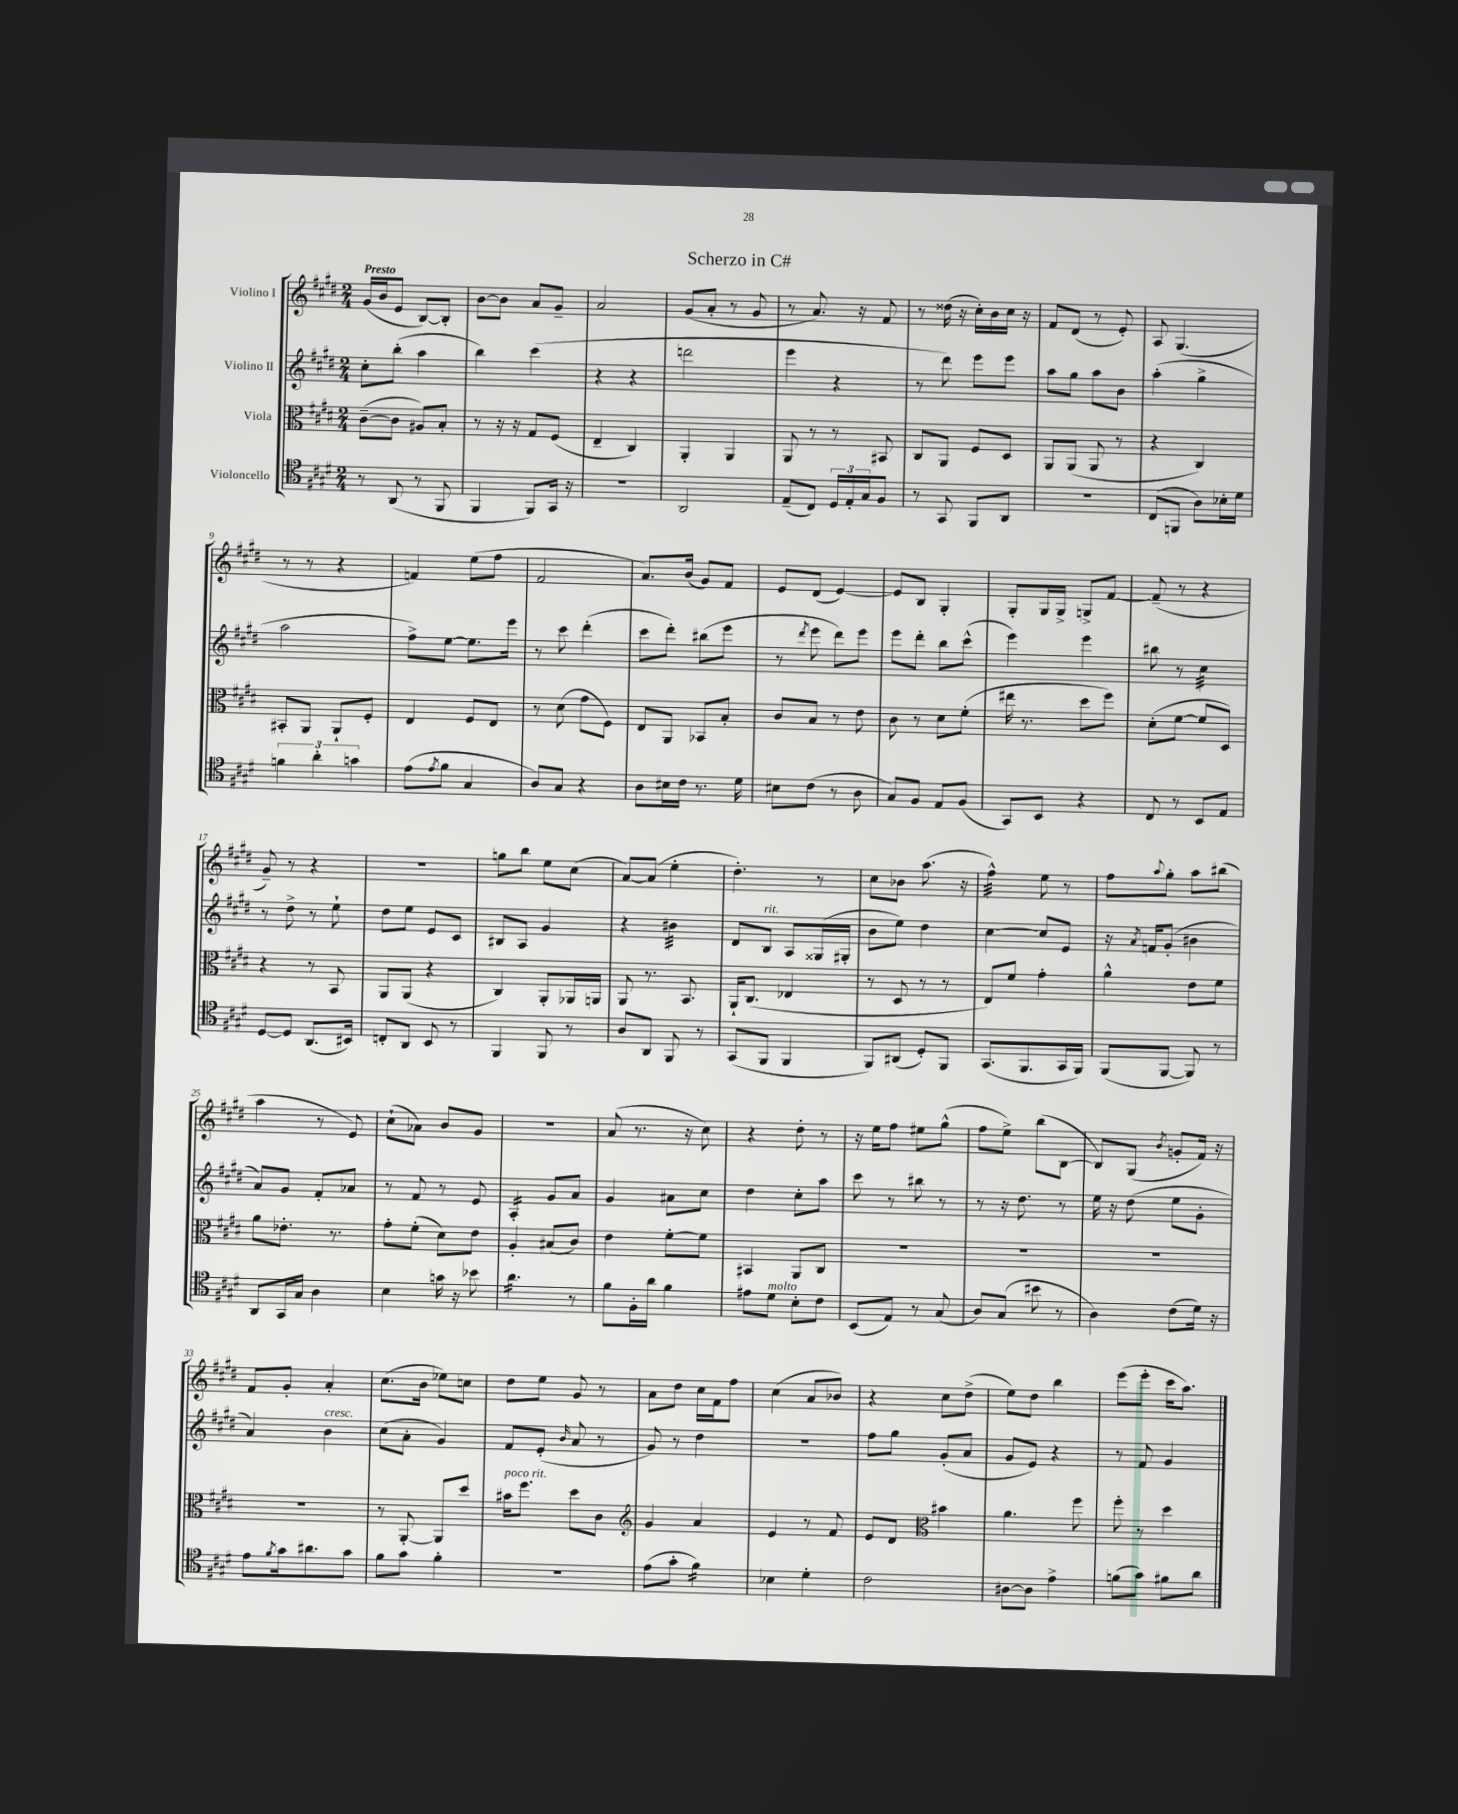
\header { title = "Scherzo in C#" }
<<
\new StaffGroup <<
\new Staff = "s0" \with { instrumentName = "Violino I" } {
    \clef treble \key e \major \numericTimeSignature \time 2/4 \tempo "Presto"
    gis'16( b'16 e'8 b8~) b8-. |
    b'8~ b'8 a'8 gis'8-- |
    a'2 |
    gis'8( a'8-. r8 gis'8 |
    r8 a'8.) r16 fis'8 |
    r8 disis''16( r16 cis''16-.) b'16 cis''16 r16 |
    fis'8 dis'8( r8 e'8-.) |
    a8 gis4.( |
    r8 r8 r4 |
    f'4) e''8( fis''8 |
    fis'2 |
    a'8.) b'16( gis'8) fis'8 |
    e'8 dis'8( e'4~) |
    e'8 b8 gis4-. |
    gis8-. gis16 gis16-> g8-> fis'8~ |
    fis'8--( r8 r4 |
    gis'8--) r8 r4 |
    R2 |
    g''8 b''8 e''8 cis''8( |
    a'8~) a'8( e''4-. |
    dis''4.-.) r8 |
    cis''8 bes'8 a''8.( r16 |
    fis''4:32-^) e''8 r8 |
    fis''8 \appoggiatura { a''8 } gis''8-. a''8 bis''8( |
    a''4 r8 e'8) |
    cis''8-!( aes'8) b'8 gis'8 |
    r2 |
    a'8( r8. r16 cis''8) |
    r4 dis''8-. r8 |
    r16 e''16 fis''8 eis''8 gis''8-^( |
    fis''8 e''8->) b''8( b8~ |
    b8) gis8( \acciaccatura { b'8 } g'8-. fis'16) r16 |
    fis'8 gis'8-. a'4-. |
    cis''8.( b'16 ees''8) c''8 |
    dis''8 e''8 gis'8 r8 |
    a'8 dis''8 cis''16 fis'16 fis''8 |
    cis''4( a'8 bes'8) |
    r4 cis''8 dis''8->( |
    e''8) dis''8 b''4 |
    e'''8( e'''8-. cis'''16 a''8.) \bar "|." |
}
\new Staff = "s1" \with { instrumentName = "Violino II" } {
    \clef treble \key e \major \numericTimeSignature \time 2/4
    cis''8-. b''8-.( a''4 |
    b''4) cis'''4( |
    r4 r4 |
    d'''2 |
    e'''4 r4 |
    r8 dis'''8) e'''8 e'''8 |
    a''8 gis''8 a''8 b'8 |
    a''4-.( gis''4-> |
    a''2 |
    fis''8->) e''8~ e''8. e'''16 |
    r8 cis'''8 dis'''4-.( |
    cis'''8 dis'''8-.) bis''8( e'''8 |
    r8 \acciaccatura { dis'''8 } e'''8 dis'''8) e'''8 |
    e'''8 dis'''8-. b''8 cis'''8-^( |
    e'''4) e'''4 |
    bis''8 r8 cis''4:32 |
    r8 dis''8-> r8 e''8-! |
    dis''8 e''8 e'8 cis'8 |
    bis8 a8 gis'4 |
    r4 bis'4:32 |
    dis'8 b8^\markup { \italic "rit." } a8 gisis16( gis16-. |
    b'8 e''8) dis''4 |
    cis''4~ cis''8 e'8 |
    r16 \acciaccatura { a'8 } f'16 gis'8-.( bis'4 |
    a'8) gis'8 fis'8-. aes'8 |
    r8 fis'8 r8 e'8 |
    a4:16-. gis'8 a'8 |
    gis'4 ais'8 cis''8 |
    dis''4 cis''8-. a''8 |
    cis'''8 r8 bis''8 r8 |
    r8 r16 dis''8. r8 |
    e''16 r16 dis''8( e''8 gis'8-. |
    a'4) b'4^\markup { \italic "cresc." } |
    cis''8( a'8-. gis'4) |
    fis'8 e'8-.( \grace { b'16 } a'8 r8 |
    gis'8) r8 dis''4 |
    r2 |
    fis''8 gis''8 gis'8-.( a'8 |
    gis'8 e'8) r4 |
    r8 fis'8 gis'4 \bar "|." |
}
\new Staff = "s2" \with { instrumentName = "Viola" } {
    \clef alto \key e \major \numericTimeSignature \time 2/4
    cis'8~--( cis'8 ais8) b8-. |
    r8 r16 r16 gis8 fis8( |
    e4-- cis4) |
    a,4-. a,4 |
    a,8 r8 r8 bis,8 |
    cis8 a,8 fis8 dis8 |
    a,8 a,8( a,8 r8 |
    r4 cis4) |
    bis,8-. a,8 a,8-! fis8-. |
    e4 fis8 e8 |
    r8 dis'8( gis'8 fis8) |
    e8 a,8 bes,8 b8-. |
    cis'8 b8 r8 e'8 |
    cis'8 r8 dis'8 fis'8-.( |
    eis''16 r8. dis''8 fis''8) |
    dis'8-.( fis'8~ fis'8 dis8) |
    r4 r8 b,8 |
    a,8 a,8( r4 |
    cis4) a,8-. aes,16 a,16 |
    a,8 r8. b,8. |
    a,16-! cis8.( ees4 |
    r8 dis8 r8 r8 |
    e8) fis'8 gis'4-. |
    a'4-^ e'8 fis'8 |
    a'8 ees'8.-. r8. |
    gis'8-. fis'8-.( dis'8) e'8 |
    a4-. bis8( cis'8) |
    e'4 fis'8~-. fis'8 |
    bis,4 a,8 cis8 |
    R2 |
    R2 |
    R2 |
    R2 |
    r8 a,8~-. a,8 dis''8 |
    bis'16^\markup { \italic "poco rit." } fis''8. dis''8 cis'8 |
    \clef treble gis'4 a'4 |
    e'4 r8 fis'8 |
    e'8 dis'8 \clef alto bis'4 |
    a'4. fis''8 |
    fis''8-. r8 dis''4 \bar "|." |
}
\new Staff = "s3" \with { instrumentName = "Violoncello" } {
    \clef tenor \key e \major \numericTimeSignature \time 2/4
    r8 a,8( r8 fis,8 |
    fis,4 fis,8) gis,16 r16 |
    R2 |
    a,2 |
    e8--( cis8) \tuplet 3/2 { dis16 e16-. gis16 } fis8 |
    r8 gis,8 fis,8 a,8 |
    r2 |
    cis8( f,8 a8) bes16-. dis'16 |
    \tuplet 3/2 { f'4 a'4-. g'4 } |
    e'8( \acciaccatura { e'8 } fis'8 gis4 |
    a8) gis8 r4 |
    a8 bis16 cis'16 r8. dis'16 |
    bis8 cis'8( r8 a8 |
    gis8) fis8 e8 fis8( |
    gis,8) b,8 r4 |
    cis8 r8 b,8 e8 |
    dis8~ dis8 a,8.( bis,16) |
    c8-. a,8 b,8 r8 |
    fis,4 fis,8 r8 |
    a8 a,8 fis,8 r8 |
    gis,8( fis,8 fis,4 |
    fis,8) ais,8( dis8-.) fis,8 |
    gis,8.( fis,8. gis,16 fis,16) |
    fis,8( fis,8~ fis,8) r8 |
    a,8 gis,16 gis16 a4 |
    b4 g'16 r16 bes'8 |
    a'4.:16 r8 |
    fis'8 fis16-. a'16 fis'4 |
    eis'8 dis'8^\markup { \italic "molto" } b8-. cis'8 |
    b,8( e8) r8 gis8( |
    a8) gis8( bis'8 r8 |
    a4) cis'8( dis'16) r16 |
    e'8 \acciaccatura { fis'8 } gis'16 ais'8. gis'8 |
    fis'8 gis'8 fis'4-. |
    r2 |
    e'8( gis'8-. fis'4:16) |
    bes4 dis'4-. |
    cis'2 |
    ais8~ ais8 e'4-> |
    f'8( gis'8) fis'8 a'8 \bar "|." |
}
>>
>>
